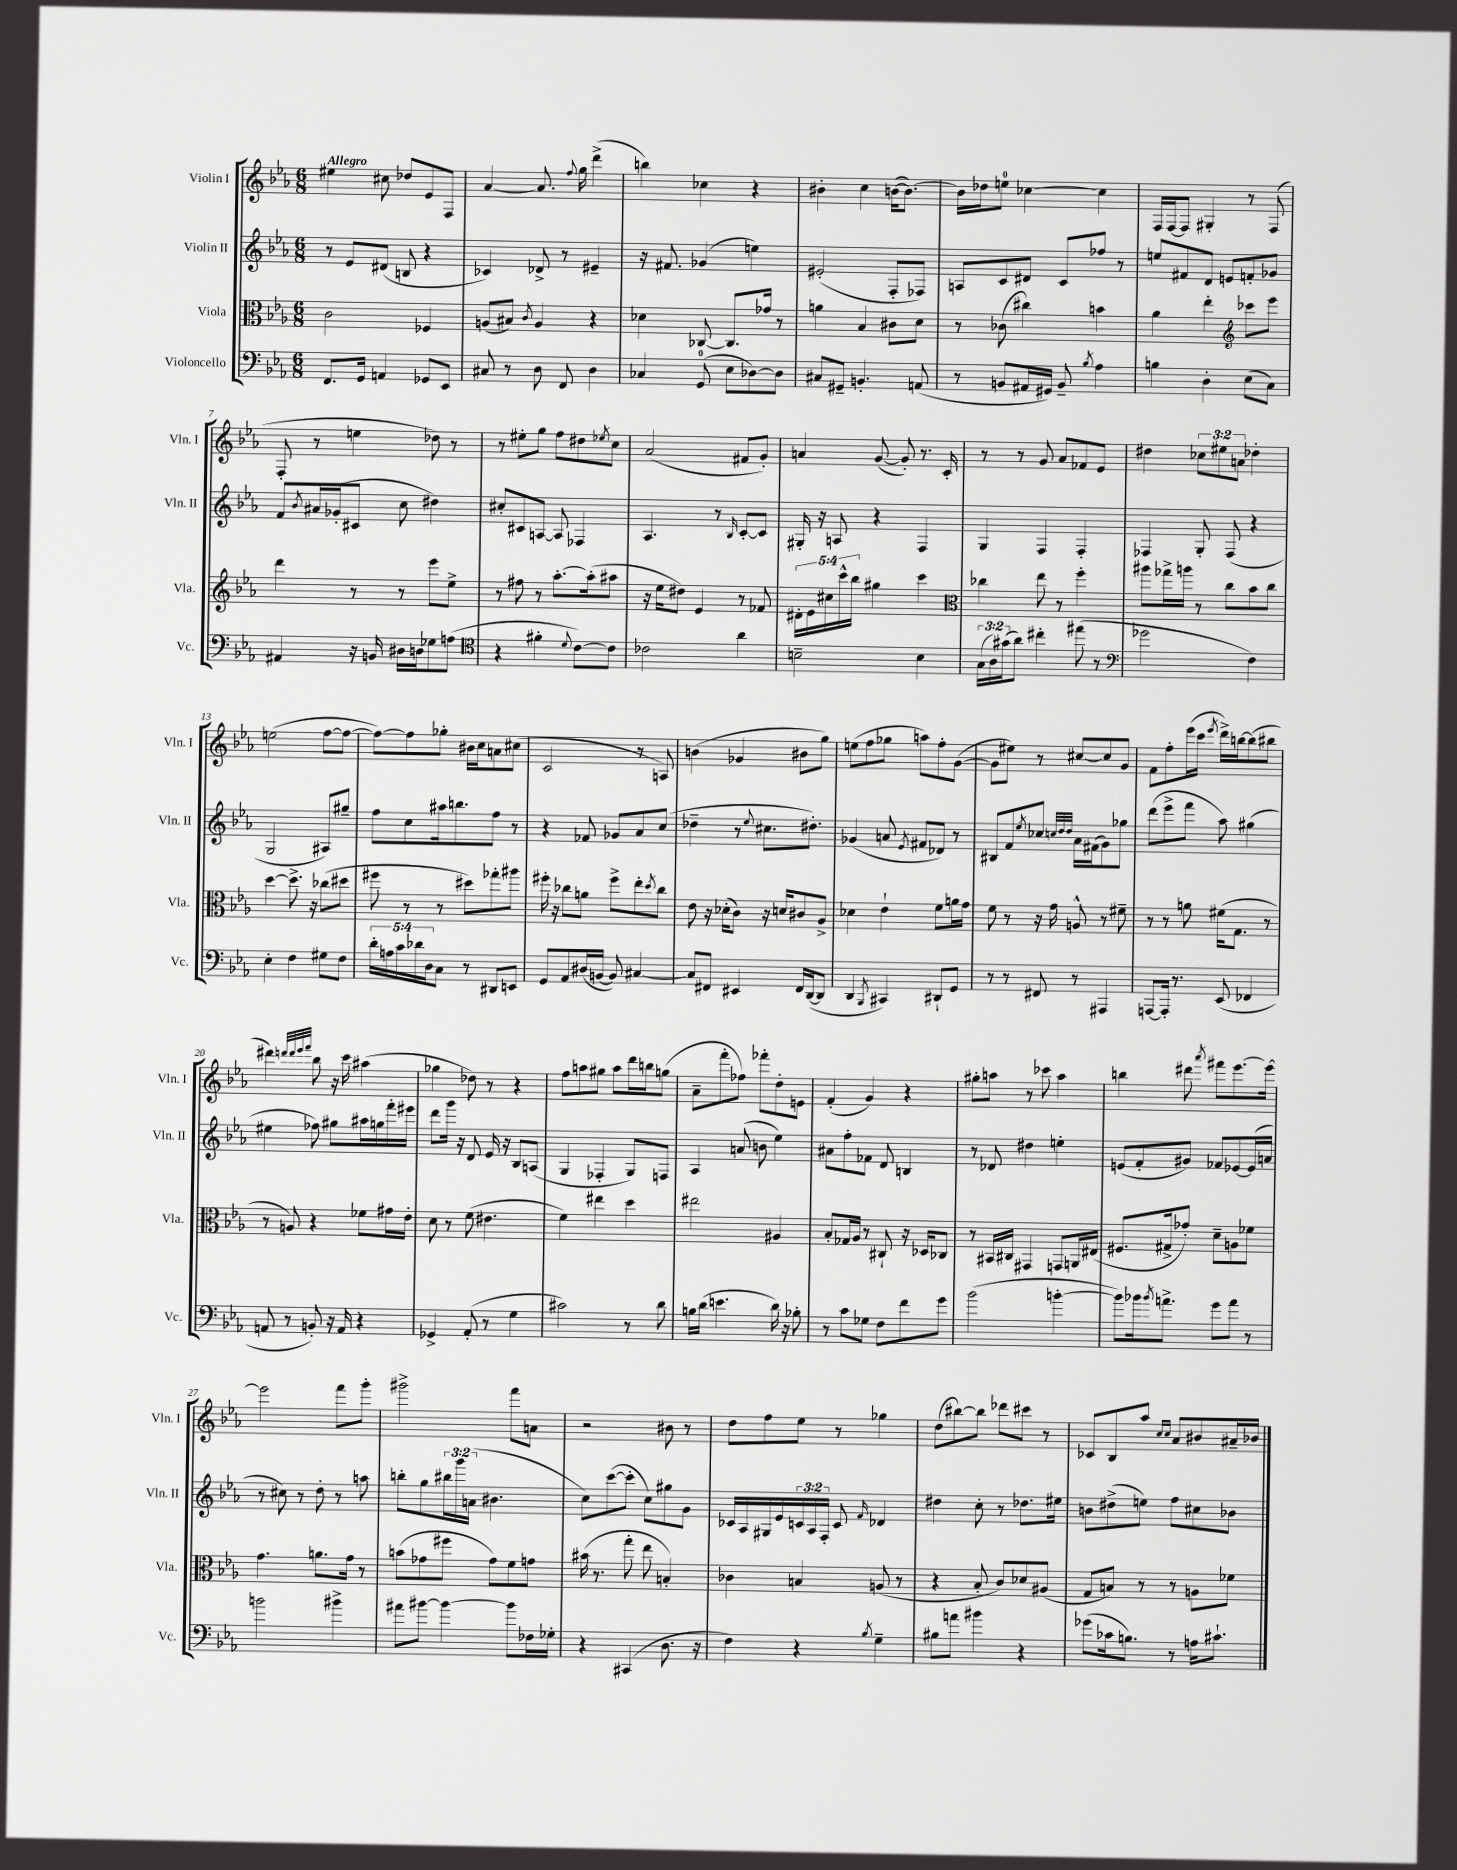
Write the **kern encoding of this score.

**kern	**kern	**kern	**kern
*staff4	*staff3	*staff2	*staff1
*clefF4	*clefC3	*clefG2	*clefG2
*k[b-e-a-]	*k[b-e-a-]	*k[b-e-a-]	*k[b-e-a-]
*M6/8	*M6/8	*M6/8	*M6/8
8.FF	2c	8r	4ee#
.	.	8e-	.
16GG	.	.	.
4AA	.	(8d#	8cc#
.	.	8B	8dd-
8GG-	4F-	4r	8e-
8EE-	.	.	8F
=	=	=	=
8C#	(8A	4c-)	[4a-
8r	8B#)	.	.
.	8qc	.	.
8D	4A	8d-^	8.a-]
8FF	.	8r	.
.	.	.	8qqff
.	.	.	16gg
4D	4r	4e#~	(4ddd^
=	=	=	=
4C-	4d-	16r	4bb)
.	.	8.f#	.
(8GG	[8C-	(4g-	4cc-
8E-	8.C-]	.	.
[8D-)	.	4ee)	4r
.	16g-	.	.
8D-]	8r	.	.
=	=	=	=
8C#	4a	(2e#'	4b#'
8GG#~	.	.	.
4.BB'	4B-	.	4cc
.	8c#	8F'	([16b
.	.	.	8.b_)
(8AA	8d	8F-)	.
=	=	=	=
8r	8r	8A	16b]
.	.	.	16dd-
8BB	(8c-	8c	8ee
16AA#	4cc#)	8d#	[4cc-
16GG#)	.	.	.
8BB~	.	8c	.
8qB-	.	.	.
4A-	4b	8ff-	4cc-]
.	.	8r	.
=	=	=	=
4B	4a-	8ee	16F
.	.	.	[16F
.	.	8f#	8F]
4D'	4ee-'	8d	4G#'
.	.	8e	.
*	*clefG2	*	*
(8E-	8ccc-	8f'	8r
8C)	8eee-	8g-	(8F
=	=	=	=
4AA#	4ddd	8f	8F'
.	.	8qb-	.
.	.	16a#	8r
.	.	(16g-'	.
16r	8r	8c#	4ee
16BB	.	.	.
16D#	8r	8cc	.
16D	.	.	.
8G-	8eee-	4dd#)	8dd-)
(8A	8ee-^	.	8r
=	=	=	=
*clefC4	*	*	*
4r	8r	8cc#'	8r
.	8ff#	8c#	8ee#'
4f#'	8r	[8A	8gg
.	[8.aa-'	8A]	8ff
8qqd	.	.	.
[8c)	.	4F-	8dd#
.	(16aa-']	.	.
.	.	.	8qee-
8c]	8aa#	.	8cc
=	=	=	=
2c-	16r	4.A-	(2a-
.	16ee-	.	.
.	8dd#)	.	.
.	4e-	.	.
.	.	8r	.
.	.	16qqB-	.
4a-	8r	[8c'	8f#
.	8f-	8c]	8g')
=	=	=	=
2B~	20d#'	16G#'	4a
.	20e-	.	.
.	.	16r	.
.	20cc#	.	.
.	.	8A	.
.	20ccc^^	.	.
.	20bb-	.	.
.	4gg#	4r	([8g
.	.	.	8g'])
4B	4ccc	4F	8.r
.	.	.	16c'
=	=	=	=
*	*clefC3	*	*
(24G	4cc-	4G	8r
24A-)	.	.	.
(24g#	.	.	.
8a-)	.	.	8r
4cc#'	8ee-	4F	8g
.	8r	.	8a-
(8ee#	4ff'	4F'	8f-
8r	.	.	8e-
=	=	=	=
*clefF4	*	*	*
2g-	8aa#	4F-	4dd#
.	16gg-^	.	.
.	16aa	.	.
.	8r	8G'	12cc-
.	.	.	12ee#
.	8cc	(8F-	.
.	.	.	12a
4F)	8b-	4r	4dd-'
.	8cc	.	.
=	=	=	=
4E-'	[4dd	2G	(2ee
4F	8.dd^]	.	.
.	16r	.	.
8G#	(8cc-	8A#)	[8ff
8F	8dd#	8gg#~	8ff_
=	=	=	=
20d'	8ff#	8ff	8ff_)
20A	.	.	.
20c	.	.	.
.	8r	8cc	8ff]
20d-	.	.	.
20D	.	.	.
8C	8r	16aa#	8gg-'
.	.	8.bb	.
8r	8dd#)	.	16b#
.	.	.	16cc
8DD#	8gg-'	8ff	8a
8EE	8aa#	8r	(8cc#
=	=	=	=
8GG	16ff#'	4r	2c
.	16r	.	.
8AA-	8cc-	.	.
(16D#	8a	8f-	.
[16BB	.	.	.
8BB])	8ff#^	8g-	.
[4C#	8ee-'	8a-	8r
.	8qdd	.	.
.	8cc-	(8cc	8A)
=	=	=	=
8C#]	8e-	4dd-~	(4b
8FF#	16r	.	.
.	(16d-'	.	.
4EE#	8c)	8r	4g-
.	.	8qqee-	.
.	16r	8.cc#	.
.	16d	.	.
16FF#	8c#	.	8b#
([16DD	.	8.dd#')	.
8DD]	8A-^	.	8gg)
=	=	=	=
4DD	4d-	(4g-	(8ee
.	.	.	8ff
8qBBB-	.	.	.
4CC#)	4e-`	8a	8gg-
.	.	8qe-	.
.	.	8f#	8aa)
8DD#`	8f	8d-)	8ff'
8GG	16a	8r	([8g
.	16g	.	.
=	=	=	=
8r	8f	8B#	8g]
8r	8r	8f	8ee#)
.	.	8qee-	.
8FF#	16r	8cc-	8r
.	16g	.	.
.	.	32qqcc	.
.	.	32qqdd	.
.	.	32qqdd	.
8r	8A^^	16a-	[8cc#
.	.	(16f#	.
4AAA#	8r	8g)	8cc#]
.	8f#~	8gg-	8g
=	=	=	=
[8AAA	8r	(8ddd	8f
16AAA']	8r	8eee-^	8ff'
8.r	.	.	.
.	8a	8fff	(16eee-
.	.	.	16ccc
.	.	.	8qeee-
(8EE-	(16f#	8aa-)	16ddd^)
.	8.G	.	[16bb
4FF-	.	(4gg#	(8bb]
.	8r	.	8bb#
=	=	=	=
8AA	8r	4ee#	4ddd#)
8r	8A)	.	.
.	.	.	32qqddd
.	.	.	32qqddd
.	.	.	32qqeee-
.	.	.	32qqfff
8BB')	4r	8ff-)	8bb-
16r	.	8gg#	16r
16AA	.	.	16ccc
4r	8f-	16aa#	(4aa#
.	.	16gg	.
.	16g#	16fff'	.
.	16e-'	16eee#	.
=	=	=	=
4GG-^	8d	8ddd	4gg-
.	8r	16ggg	.
.	.	16r	.
(8AA-'	(8f	8d	8dd-)
8r	4.e#	16e-	8r
.	.	16r	.
4G	.	8B-	4r
.	.	(8A	.
=	=	=	=
2c#)	4f)	4G	8ff
.	.	.	8aa
.	4ee#	4F-'	8gg#
.	.	.	8aa
8r	4dd	8G)	16ddd
.	.	.	16bb
8d	.	8F	(8gg
=	=	=	=
16B	2ee#	4A-	8a-~
(16d	.	.	.
4.e	.	.	8fff'
.	.	(8a	8ff-)
.	.	8b	8fff-'
16d)	4A#	4ee-)	8dd'
16r	.	.	.
8B-'	.	.	8e
=	=	=	=
8r	8B-'	8a#	(4f'
8c	16G-	8ff'	.
.	16A-	.	.
8G-	8r	8f-	4g)
8F	8C#`	8d	.
8f	16r	4B	4r
.	16D-	.	.
8g	8C-	.	.
=	=	=	=
(2b-	8r	8r	8gg#'
.	16BB#	8d-	8aa
.	16C#	.	.
.	4GG#	4dd#	8r
.	.	.	8ccc-
[4b'	8GG	4ee'	4aa
.	16AA	.	.
.	(16E#	.	.
=	=	=	=
8b])	8.F#	(8e	4bb
16b-	.	8f'	.
8qb-	.	.	.
8.a^	16G#^	.	.
.	8g-')	8g#)	8ddd#
.	.	.	8qaaa-
8g	8d~	8f-	8fff#
8a	8A	[8e-	[8.eee-
8r	8f-	(16e-]	.
.	.	16a	16eee-_
=	=	=	=
2b	4.g	8r	2eee-]
.	.	8cc#)	.
.	.	8r	.
.	8.a	8dd'	.
4b#^	.	8r	8fff
.	16g	.	.
.	8r	8aa	8ggg'
=	=	=	=
8a#	(8b	8bb'	2ggg#^
[8b#	8g-	8gg	.
4b#_	8ff#	24bb#	.
.	.	24ggg	.
.	.	(24a	.
.	8g-)	4.b#	.
8b#]	8f	.	8fff
16F-	8g	.	8a
16G-'	.	.	.
=	=	=	=
4r	(16b#	8cc)	2r
.	8.r	.	.
.	.	([8ccc	.
(4CC#	8gg'	8ccc']	.
.	8ee-	8cc)	.
8.D	4B')	8gg#	8b#
.	.	8g	8r
16r	.	.	.
=	=	=	=
4F)	4c-	16c-	8dd
.	.	16A-	.
.	.	16G#	8ff
.	.	16e-	.
4r	4B	24c	8ee-
.	.	24A-	.
.	.	24F'	.
.	.	8c	8r
8qB-	.	16qqf	.
4G~	(8A	4d-	4gg-
.	8r	.	.
=	=	=	=
8B#	4r	4dd#	(8dd
8a	.	.	[8bb#)
4b#	8B-'	8cc'	8bb#]
.	8c)	8r	8ddd-
4r	8d-	8.dd-	8ccc#
.	(8A#	.	8r
.	.	16ee#	.
=	=	=	=
(8g-	8G	8b	8c-
16c-	8B)	(8dd#^	8B-
8.B)	.	.	.
.	8r	8ee)	8aa-
.	.	.	16qqcc
.	.	.	16qqcc
8r	8r	8ff	8a-
16A	8A	8cc#	8b#
8.c#`	.	.	.
.	8f-	8b-	16a#~
.	.	.	16b-
==	==	==	==
*-	*-	*-	*-
